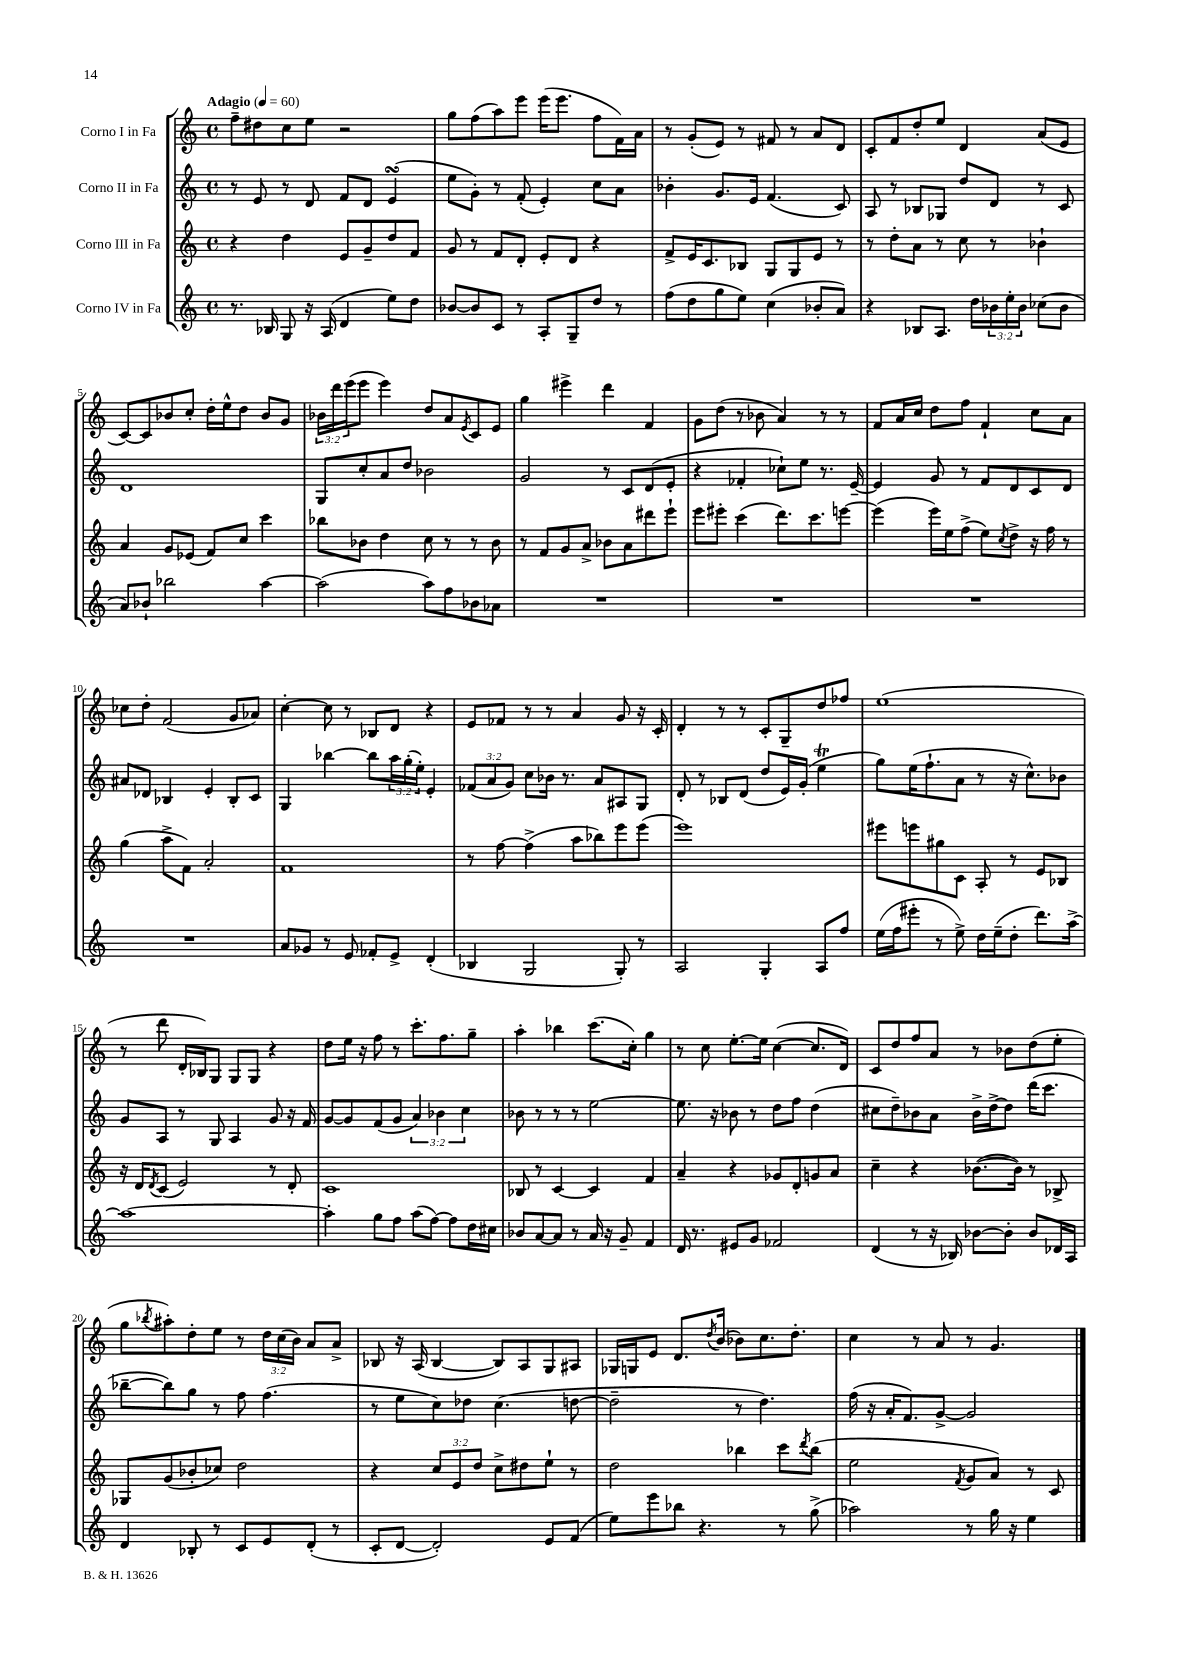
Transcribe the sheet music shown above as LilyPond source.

<<
\new StaffGroup <<
\new Staff = "s0" \with { instrumentName = "Corno I in Fa" } {
    \clef treble \key c \major \defaultTimeSignature \time 4/4 \override Staff.TupletNumber.text = #tuplet-number::calc-fraction-text \tempo "Adagio" 4 = 60
    f''8-- dis''8 c''8 e''8 r2 |
    g''8 f''8( a''8) e'''8 e'''16( e'''8. f''8 f'16) a'16 |
    r8 g'8-.( e'8) r8 fis'8 r8 a'8 d'8 |
    c'8-. f'8 d''8-. e''8 d'4 a'8( e'8 |
    c'8~) c'8 bes'8 c''8-. d''16-. e''16-^ d''8 bes'8 g'8 |
    \tuplet 3/2 { bes'16 d'''16 e'''16( } e'''8 e'''4) d''8 a'8 \acciaccatura { e'8 } c'8 e'8 |
    g''4 eis'''4-> d'''4 f'4 |
    g'8 d''8( r8 bes'8 a'4) r8 r8 |
    f'8 a'16 c''16 d''8 f''8 f'4-! c''8 a'8 |
    ces''8 d''8-. f'2( g'8 aes'8) |
    c''4~-. c''8 r8 bes8 d'8 r4 |
    e'8 fes'8 r8 r8 a'4 g'8 r16 c'16-. |
    d'4-. r8 r8 c'8-. g8-- d''8 fes''8 |
    e''1( |
    r8 d'''8 d'16-. bes16) g8 g8 g8 r4 |
    d''8 e''16 r16 f''8 r8 c'''8.-. f''8. g''8-- |
    a''4-. bes''4 c'''8.( c''16-.) g''4 |
    r8 c''8 e''8.~-. e''16 c''4~( c''8. d'16) |
    c'8 d''8 f''8 a'8 r8 bes'8 d''8( e''8-. |
    g''8 \acciaccatura { bes''8 } ais''8-.) d''8-. e''8 r8 \tuplet 3/2 { d''16 c''16( b'16) } a'8 a'8-> |
    bes8 r16 a16( bes4~ bes8) a8 g8 ais8 |
    ges16 g16 e'8 d'8. \acciaccatura { d''8 } b'16( bes'8) c''8. d''8.-. |
    c''4 r8 a'8 r8 g'4. \bar "|." |
}
\new Staff = "s1" \with { instrumentName = "Corno II in Fa" } {
    \clef treble \key c \major \defaultTimeSignature \time 4/4 \override Staff.TupletNumber.text = #tuplet-number::calc-fraction-text
    r8 e'8 r8 d'8 f'8 d'8 e'4\turn( |
    e''8 g'8-.) r8 f'8-.( e'4-.) c''8 a'8 |
    bes'4-. g'8. e'16 f'4.( c'8) |
    a8 r8 bes8 ges8 d''8 d'8 r8 c'8 |
    d'1 |
    g8 c''8-. a'8 d''8 bes'2 |
    g'2 r8 c'8 d'8( e'8-. |
    r4 fes'4-. ces''8-!) e''8 r8. e'16~-- |
    e'4 g'8 r8 f'8 d'8 c'8 d'8 |
    ais'8 des'8 bes4 e'4-. bes8-. c'8 |
    g4 bes''4~ bes''8 \tuplet 3/2 { a''16 g''16-.( e''16-.) } e'4-. |
    \tuplet 3/2 { fes'8( a'8 g'8) } c''8 bes'16 r8. a'8 ais8 g8 |
    d'8-. r8 bes8 d'8( d''8 e'16) g'16-.( e''4\trill |
    g''8) e''16( f''8.-! a'8 r8 r16 c''8.-^) bes'8 |
    g'8 a8 r8 g8 a4 g'8 r16 f'16 |
    g'8~ g'8 f'8( g'8 \tuplet 3/2 { a'4) bes'4 c''4 } |
    bes'8 r8 r8 r8 e''2~ |
    e''8. r16 bes'8 r8 d''8 f''8 d''4( |
    cis''8 d''8--) bes'8 a'8 bes'16-> d''16~-> d''8 d'''16( c'''8. |
    bes''8~-- bes''8) g''8 r8 f''8 f''4.( |
    r8 e''8 c''8) des''8 c''4.( d''8~ |
    d''2-- r8 d''4.) |
    f''16( r16 a'16-. f'8.) g'8~-> g'2 \bar "|." |
}
\new Staff = "s2" \with { instrumentName = "Corno III in Fa" } {
    \clef treble \key c \major \defaultTimeSignature \time 4/4 \override Staff.TupletNumber.text = #tuplet-number::calc-fraction-text
    r4 d''4 e'8 g'8-- d''8 f'8 |
    g'8 r8 f'8 d'8-. e'8-. d'8 r4 |
    f'8-> e'16 c'8. bes8 g8 g8 e'8 r8 |
    r8 d''8-. a'8 r8 c''8 r8 bes'4-! |
    a'4 g'8 ees'8( f'8) c''8 c'''4 |
    bes''8 bes'8 d''4 c''8 r8 r8 bes'8 |
    r8 f'8 g'8 a'8-> bes'8 a'8 dis'''8 e'''8-! |
    e'''8 eis'''8-. c'''4( d'''8.) c'''8. e'''8~ |
    e'''4( e'''16) e''16 f''8->( e''8) \acciaccatura { c''8 } d''8-> r16 f''16 r8 |
    g''4( a''8-> f'8) a'2-. |
    f'1 |
    r8 f''8~ f''4->( a''8 bes''8) e'''8 e'''8( |
    e'''1) |
    eis'''8 e'''8 gis''8 c'8 a8-. r8 e'8 bes8 |
    r16 d'16 \acciaccatura { d'8 } c'8( e'2) r8 d'8-. |
    c'1 |
    bes8 r8 c'4~ c'4 f'4 |
    a'4-- r4 ges'8 d'8-. g'8 a'8 |
    c''4-- r4 bes'8.~( bes'16) r8 bes8-> |
    ges8 g'8( bes'8-. ces''8) d''2 |
    r4 \tuplet 3/2 { c''8 e'8 d''8 } c''8-> dis''8 e''8-! r8 |
    d''2 bes''4 c'''8 \acciaccatura { d'''8 } bes''8( |
    e''2 \acciaccatura { f'8 } g'8 a'8) r8 c'8 \bar "|." |
}
\new Staff = "s3" \with { instrumentName = "Corno IV in Fa" } {
    \clef treble \key c \major \defaultTimeSignature \time 4/4 \override Staff.TupletNumber.text = #tuplet-number::calc-fraction-text
    r8. bes16 g8 r16 a16( d'4 e''8) d''8 |
    bes'8~ bes'8 c'8 r8 a8-. g8-- d''8 r8 |
    f''8( d''8 g''8 e''8) c''4( bes'8-. a'8) |
    r4 bes8 a8. d''16 \tuplet 3/2 { bes'16 e''16-. bes'16 } ces''8( bes'8 |
    a'8) bes'8-! bes''2 a''4~ |
    a''2( a''8) f''8 bes'8 aes'8 |
    R1 |
    R1 |
    R1 |
    R1 |
    a'8 ges'8 r8 e'8 fes'8-. e'8-> d'4-.( |
    bes4 g2 g8-.) r8 |
    a2 g4-. a8 f''8 |
    e''16( f''16 eis'''8-. r8 e''8->) d''16 e''16--( d''8-. d'''8.) a''16~-> |
    a''1~ |
    a''4-. g''8 f''8 a''8( f''8~) f''8 d''16 cis''16 |
    bes'8 a'8~ a'8 r8 a'16 r16 g'8-- f'4 |
    d'16 r8. eis'8 g'8 fes'2 |
    d'4( r8 r16 bes16) bes'8~ bes'8-. bes'8 des'16 a16 |
    d'4 bes8-. r8 c'8 e'8 d'8-.( r8 |
    c'8-. d'8~ d'2-.) e'8 f'8( |
    e''8) e'''8 bes''8 r4. r8 g''8->( |
    aes''2) r8 g''16 r16 e''4 \bar "|." |
}
>>
>>
